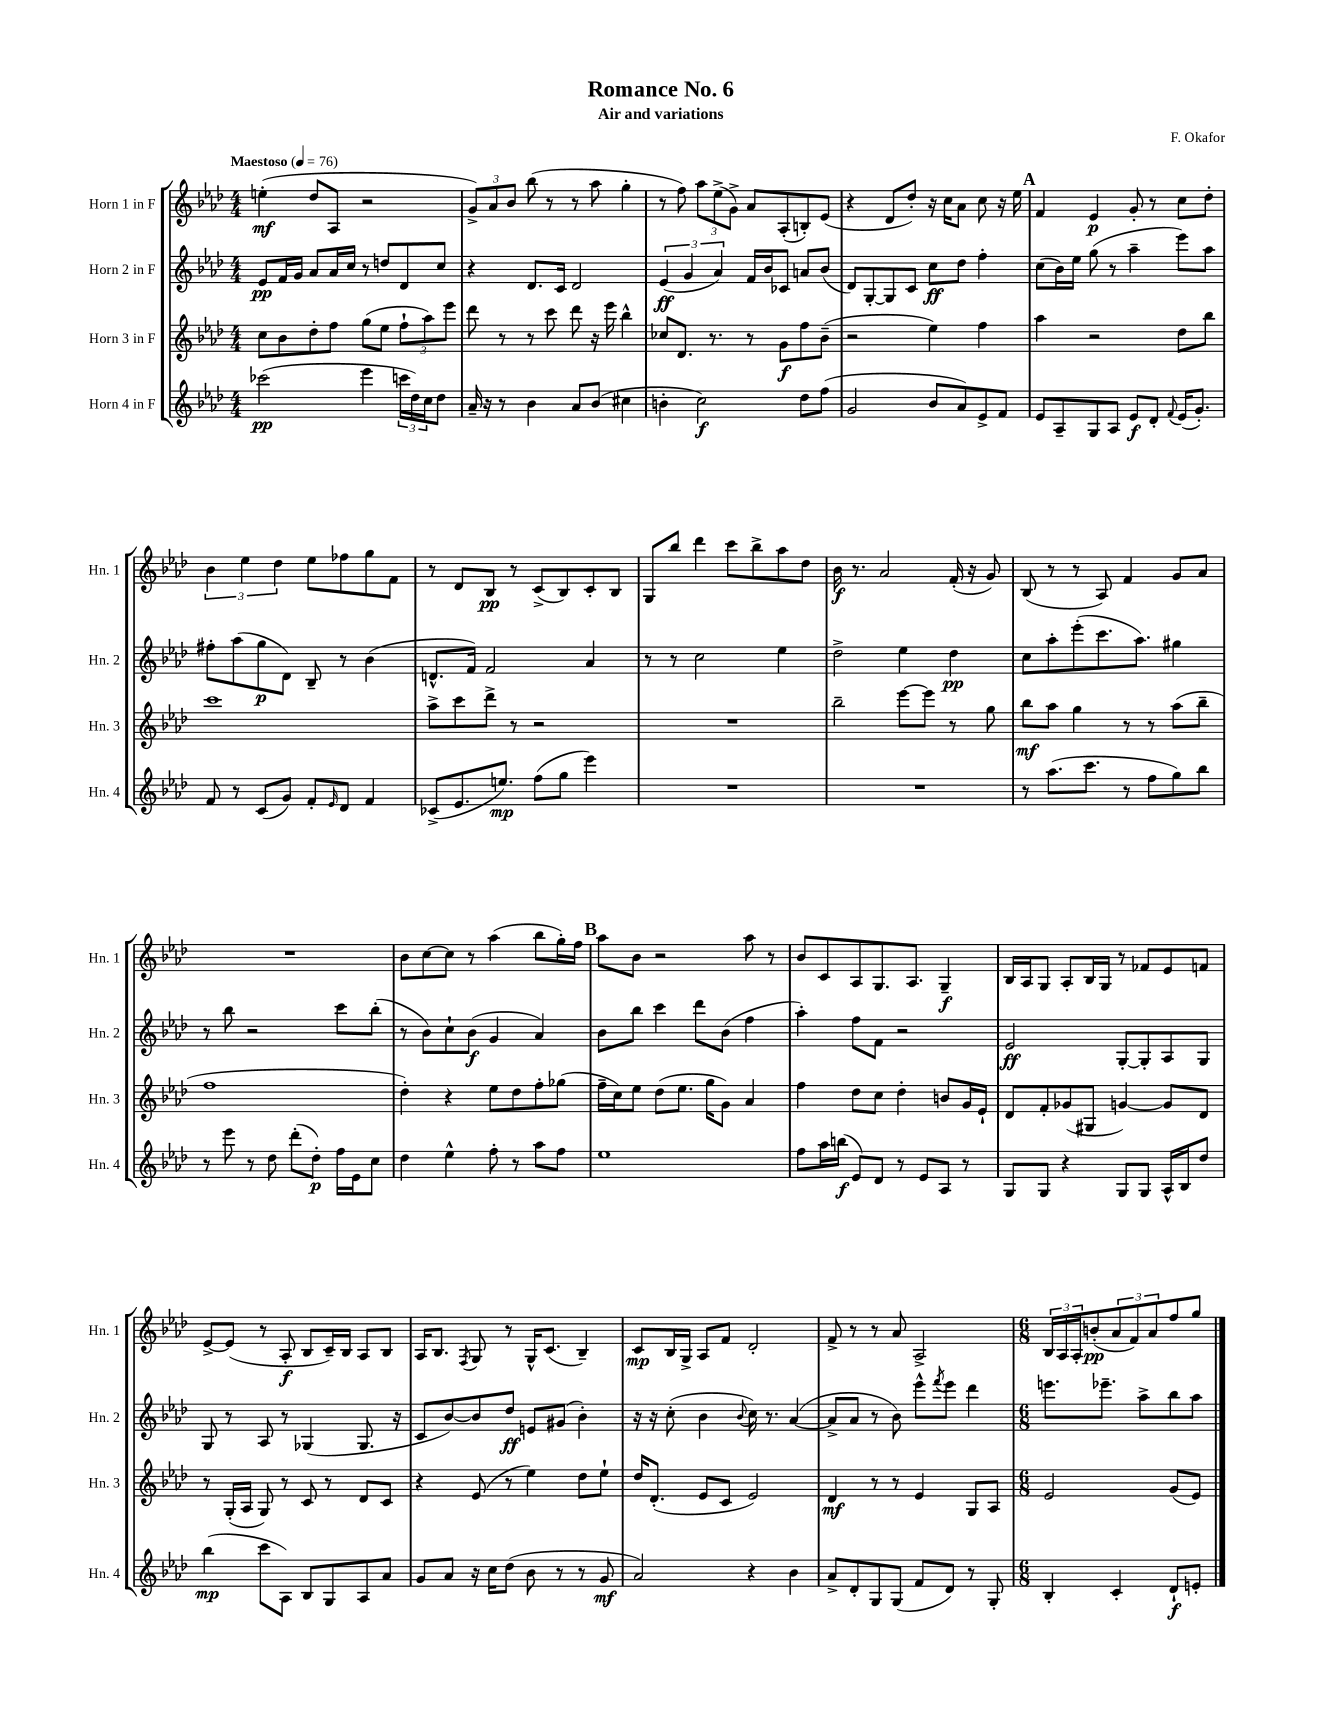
\header { title = "Romance No. 6" composer = "F. Okafor" subtitle = "Air and variations" }
<<
\new StaffGroup <<
\new Staff = "s0" \with { instrumentName = "Horn 1 in F" shortInstrumentName = "Hn. 1" } {
    \clef treble \key aes \major \numericTimeSignature \time 4/4 \tempo "Maestoso" 4 = 76
    e''4-.\mf( des''8 aes8 r2 |
    \tuplet 3/2 { g'8->) aes'8 bes'8 } bes''8( r8 r8 aes''8 g''4-. |
    r8 f''8) \tuplet 3/2 { aes''8 ees''8->( g'8->) } aes'8 aes8-.( b8-.) ees'8( |
    r4 des'8 des''8-.) r16 c''16 aes'8 c''8 r16 ees''16 |
    \mark \markup { \bold "A" } f'4 ees'4\p g'8-. r8 c''8 des''8-. |
    \tuplet 3/2 { bes'4 ees''4 des''4 } ees''8 fes''8 g''8 f'8 |
    r8 des'8 bes8\pp r8 c'8->( bes8) c'8-. bes8 |
    g8 bes''8 des'''4 c'''8 bes''8-> aes''8 des''8 |
    bes'16\f r8. aes'2 f'16-.( r16 g'8) |
    bes8( r8 r8 aes8) f'4 g'8 aes'8 |
    R1 |
    bes'8 c''8~ c''8 r8 aes''4( bes''8 g''16-.) f''16 |
    \mark \markup { \bold "B" } aes''8 bes'8 r2 aes''8 r8 |
    bes'8 c'8 aes8 g8. aes8. g4--\f |
    bes16 aes16 g8 aes8-. bes16 g16 r8 fes'8 ees'8 f'8 |
    ees'8~-> ees'8( r8 aes8-.\f bes8 c'16--) bes16 aes8 bes8 |
    aes16 bes8. \acciaccatura { f8 } g8 r8 g16-^ c'8.( bes4--) |
    c'8\mp bes16 g16-> aes8 f'8 des'2-. |
    f'8-> r8 r8 aes'8 aes2-> |
    \numericTimeSignature \time 6/8 \tuplet 3/2 { bes16 aes16 aes16-. } b'8-.\pp( \tuplet 3/2 { aes'8 f'8) aes'8 } f''8 g''8 \bar "|." |
}
\new Staff = "s1" \with { instrumentName = "Horn 2 in F" shortInstrumentName = "Hn. 2" } {
    \clef treble \key aes \major \numericTimeSignature \time 4/4
    ees'8\pp f'16 g'16 aes'8 aes'16 c''16 r8 d''8 des'8 c''8 |
    r4 des'8. c'16 des'2 |
    \tuplet 3/2 { ees'4\ff( g'4 aes'4) } f'16 bes'16 ces'8 a'8 bes'8( |
    des'8) g8~-. g8 c'8 c''8\ff des''8 f''4-. |
    \mark \markup { \bold "A" } c''8( bes'16) ees''16 g''8( r8 aes''4-- ees'''8) aes''8 |
    fis''8-. aes''8( g''8\p des'8) bes8-- r8 bes'4( |
    d'8.-^ f'16) f'2 aes'4 |
    r8 r8 c''2 ees''4 |
    des''2-> ees''4 des''4\pp |
    c''8 aes''8-. ees'''8-.( c'''8. aes''8.) gis''4 |
    r8 bes''8 r2 c'''8 bes''8-.( |
    r8 bes'8) c''8-! bes'8\f( g'4 aes'4) |
    \mark \markup { \bold "B" } bes'8 bes''8 c'''4 des'''8 bes'8( f''4 |
    aes''4-.) f''8 f'8 r2 |
    ees'2\ff g8~-. g8-. aes8 g8 |
    g8 r8 aes8 r8 ges4( ges8. r16 |
    c'8 bes'8~) bes'8 des''8\ff e'8 gis'8( bes'4-.) |
    r16 r16 c''8-.( bes'4 \appoggiatura { bes'8 } c''16) r8. aes'4~( |
    aes'8-> aes'8 r8 bes'8) ees'''8-^ \acciaccatura { f'''8 } ees'''8 des'''4 |
    \numericTimeSignature \time 6/8 e'''8. ees'''8.-- aes''8-> bes''8 aes''8 \bar "|." |
}
\new Staff = "s2" \with { instrumentName = "Horn 3 in F" shortInstrumentName = "Hn. 3" } {
    \clef treble \key aes \major \numericTimeSignature \time 4/4
    c''8 bes'8 des''8-. f''8 g''8( ees''8 \tuplet 3/2 { f''8-! aes''8) ees'''8 } |
    des'''8 r8 r8 c'''8 des'''8 r16 ees'''16 bes''4-^ |
    ces''8 des'8. r8. r8 g'8\f f''8 bes'8--( |
    r2 ees''4) f''4 |
    \mark \markup { \bold "A" } aes''4 r2 des''8 bes''8 |
    c'''1 |
    aes''8-> c'''8 des'''8-> r8 r2 |
    R1 |
    bes''2-- ees'''8~ ees'''8 r8 g''8 |
    bes''8\mf aes''8 g''4 r8 r8 aes''8( bes''8-- |
    f''1 |
    des''4-.) r4 ees''8 des''8 f''8-. ges''8( |
    \mark \markup { \bold "B" } f''16-- c''16) ees''8 des''8( ees''8. g''16 g'8) aes'4 |
    f''4 des''8 c''8 des''4-. b'8 g'16 ees'16-! |
    des'8 f'8-. ges'8( gis8 g'4~) g'8 des'8 |
    r8 g16-.( aes16 g8) r8 c'8 r8 des'8 c'8 |
    r4 ees'8( r8 ees''4) des''8 ees''8-! |
    des''16 des'8.-.( ees'8 c'8 ees'2) |
    des'4\mf r8 r8 ees'4 g8 aes8 |
    \numericTimeSignature \time 6/8 ees'2 g'8( ees'8) \bar "|." |
}
\new Staff = "s3" \with { instrumentName = "Horn 4 in F" shortInstrumentName = "Hn. 4" } {
    \clef treble \key aes \major \numericTimeSignature \time 4/4
    ces'''2\pp( ees'''4 \tuplet 3/2 { c'''16 des''16) c''16 } des''8 |
    aes'16-- r16 r8 bes'4 aes'8 bes'8( cis''4 |
    b'4-. c''2\f) des''8 f''8( |
    g'2 bes'8 aes'8) ees'8-> f'8 |
    \mark \markup { \bold "A" } ees'8 aes8-- g8 aes8 ees'8\f des'8-. \appoggiatura { f'8 } ees'16( g'8.-.) |
    f'8 r8 c'8( g'8) f'8-. \grace { ees'16 } des'8 f'4 |
    ces'8->( ees'8. e''8.\mp) f''8( g''8 ees'''4) |
    R1 |
    R1 |
    r8 aes''8.( c'''8. r8 f''8 g''8) bes''8 |
    r8 ees'''8 r8 des''8 des'''8-.( des''8-.\p) f''16 ees'16 c''8 |
    des''4 ees''4-^ f''8-. r8 aes''8 f''8 |
    \mark \markup { \bold "B" } ees''1 |
    f''8 aes''16 b''16\f( ees'8) des'8 r8 ees'8 aes8 r8 |
    g8 g8 r4 g8 g8 aes16-^ bes16 des''8 |
    bes''4\mp( c'''8 aes8) bes8 g8 aes8 aes'8 |
    g'8 aes'8 r16 c''16 des''8( bes'8 r8 r8 g'8\mf |
    aes'2) r4 bes'4 |
    aes'8-> des'8-. g8 g8( f'8 des'8) r8 g8-. |
    \numericTimeSignature \time 6/8 bes4-. c'4-. des'8-!\f e'8-. \bar "|." |
}
>>
>>
\layout { \context { \Score \remove "Bar_number_engraver" } }
